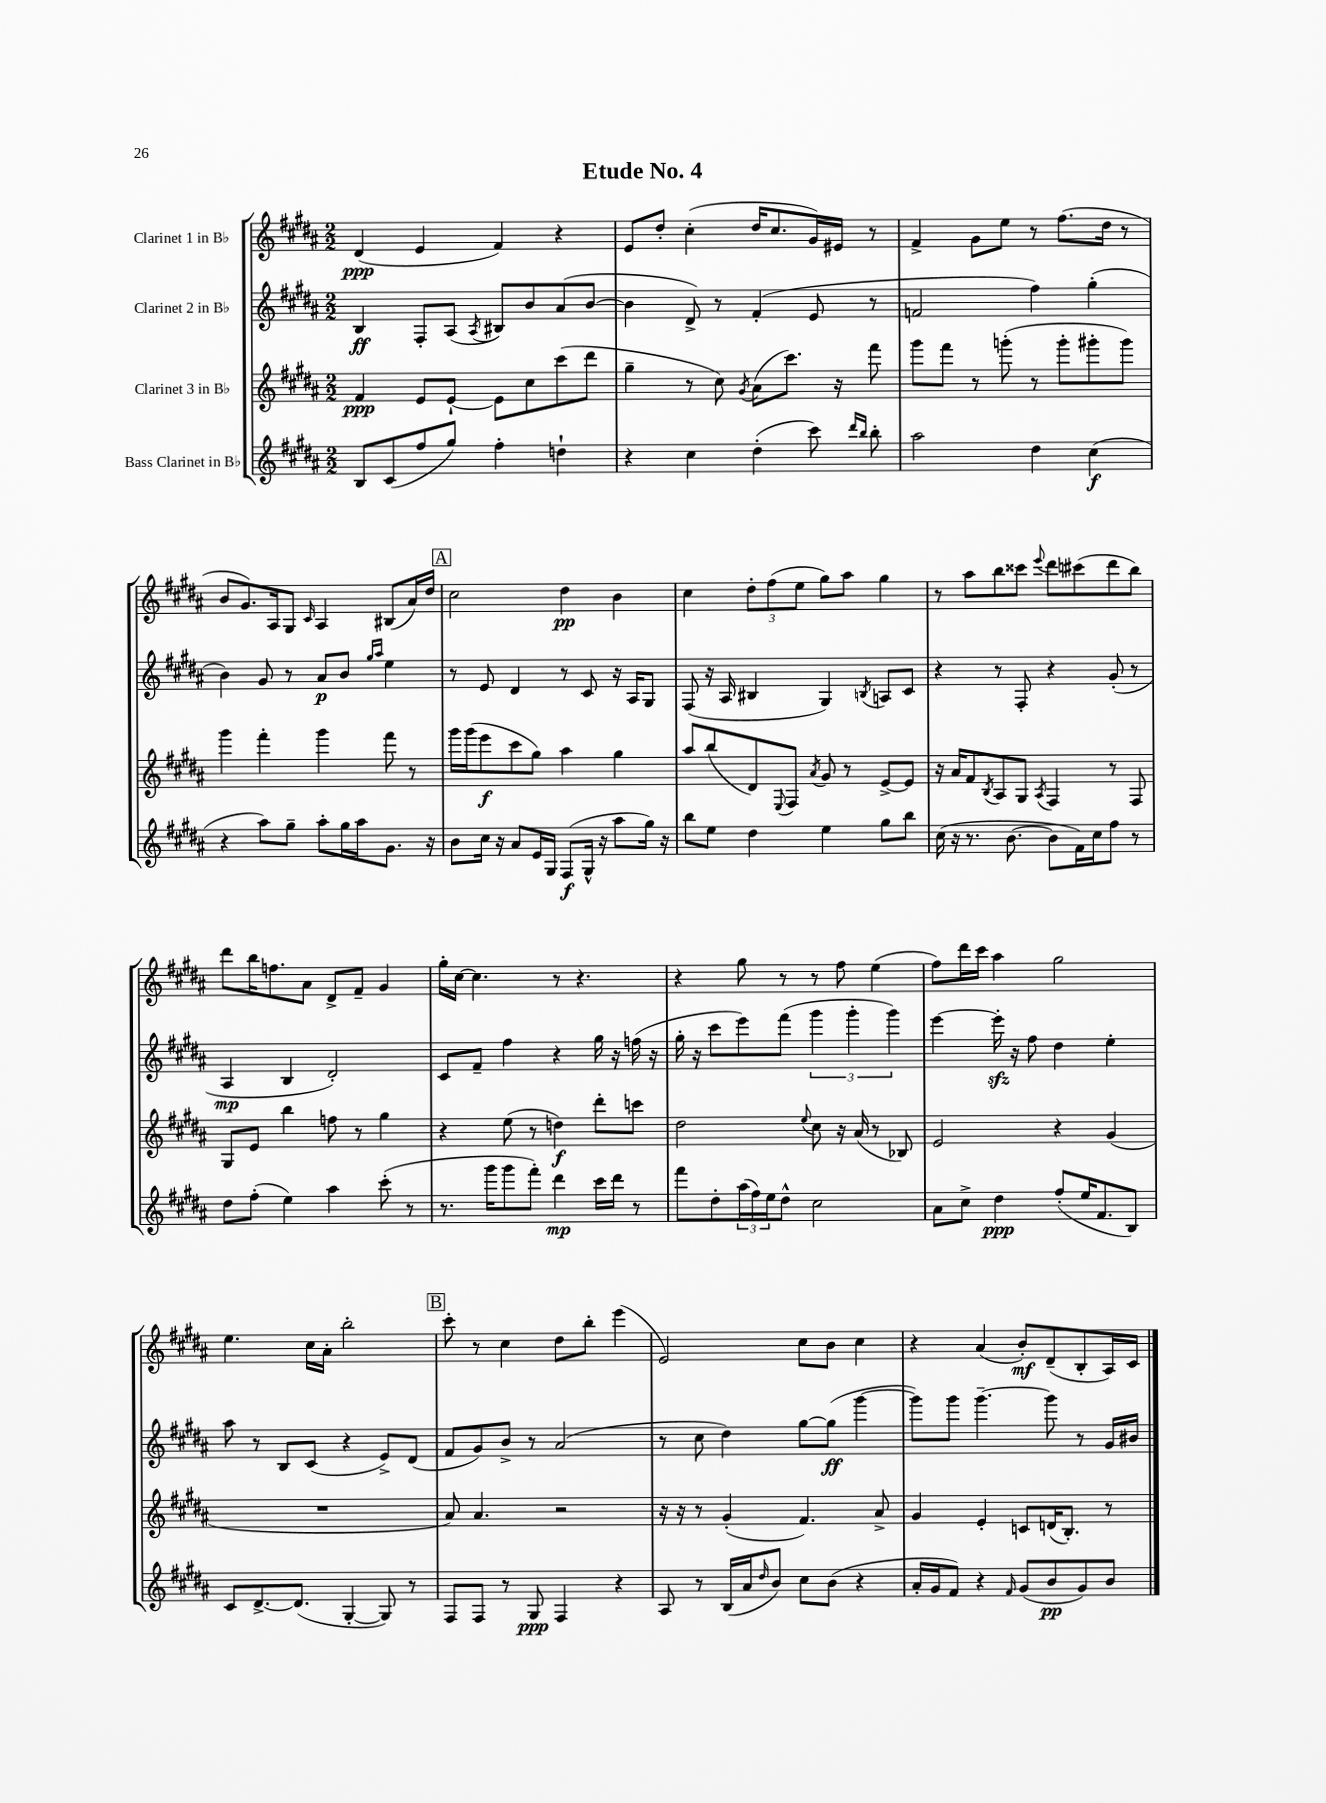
\header { title = "Etude No. 4" }
<<
\new StaffGroup <<
\new Staff = "s0" \with { instrumentName = "Clarinet 1 in Bb" } {
    \clef treble \key b \major \numericTimeSignature \time 2/2
    dis'4\ppp( e'4 fis'4) r4 |
    e'8 dis''8-. cis''4-.( dis''16 cis''8. gis'16) eis'16 r8 |
    fis'4-> gis'8 e''8 r8 fis''8.( dis''16 r8 |
    b'8 gis'8.) ais16 gis8 \grace { cis'16 } ais4 bis8( ais'16) dis''16 |
    \mark \markup { \box "A" } cis''2 dis''4\pp b'4 |
    cis''4 \tuplet 3/2 { dis''8-. fis''8( e''8 } gis''8) ais''8 gis''4 |
    r8 ais''8 b''8 cisis'''8 \appoggiatura { e'''8 } dis'''8 cis'''8( dis'''8 b''8) |
    dis'''8 b''16 f''8. ais'8 dis'8-> fis'8-- gis'4 |
    gis''16-. cis''16~ cis''4. r8 r4. |
    r4 gis''8 r8 r8 fis''8 e''4( |
    fis''8) dis'''16 cis'''16 ais''4 gis''2 |
    e''4. cis''16 ais'16-. b''2-. |
    \mark \markup { \box "B" } cis'''8-. r8 cis''4 dis''8 b''8-. e'''4( |
    e'2) cis''8 b'8 cis''4 |
    r4 ais'4( b'8-.\mf) dis'8--( b8-. ais16) cis'16 \bar "|." |
}
\new Staff = "s1" \with { instrumentName = "Clarinet 2 in Bb" } {
    \clef treble \key b \major \numericTimeSignature \time 2/2
    b4\ff fis8-. ais8( \acciaccatura { ais8 } bis8) b'8 ais'8( b'8~ |
    b'4 dis'8->) r8 fis'4-.( e'8 r8 |
    f'2 fis''4) gis''4-.( |
    b'4) gis'8 r8 ais'8\p b'8 \grace { gis''16 ais''16 } e''4 |
    \mark \markup { \box "A" } r8 e'8 dis'4 r8 cis'8 r16 ais16 gis8 |
    fis8( r16 ais16 bis4 gis4) \acciaccatura { b8 } a8 cis'8 |
    r4 r8 fis8-. r4 gis'8-.( r8 |
    ais4\mp b4 dis'2-.) |
    cis'8 fis'8-- fis''4 r4 gis''16 r16 f''16( r16 |
    gis''16-. r16 cis'''8 e'''8) fis'''8( \tuplet 3/2 { gis'''4 gis'''4-. gis'''4) } |
    e'''4~ e'''16-.\sfz r16 fis''8 dis''4 e''4-. |
    ais''8 r8 b8 cis'8( r4 e'8->) dis'8( |
    \mark \markup { \box "B" } fis'8 gis'8) b'8-> r8 ais'2( |
    r8 cis''8 dis''4) gis''8~ gis''8\ff( gis'''4~ |
    gis'''8) gis'''8 gis'''4.~-- gis'''8 r8 gis'16 bis'16 \bar "|." |
}
\new Staff = "s2" \with { instrumentName = "Clarinet 3 in Bb" } {
    \clef treble \key b \major \numericTimeSignature \time 2/2
    fis'4\ppp e'8 e'8~-! e'8 cis''8 cis'''8( dis'''8 |
    gis''4-- r8 cis''8) \acciaccatura { gis'8 } ais'8( cis'''8.) r16 fis'''8 |
    gis'''8 fis'''8 r8 g'''8-.( r8 g'''8-. gis'''8-. gis'''8) |
    gis'''4 fis'''4-. gis'''4 fis'''8 r8 |
    \mark \markup { \box "A" } gis'''16 gis'''16( e'''8\f cis'''8 gis''8) ais''4 gis''4 |
    ais''8 b''8( dis'8) \appoggiatura { e8 } fis8 \acciaccatura { ais'8 } gis'8 r8 e'8~-> e'8 |
    r16 ais'16 fis'8 \acciaccatura { b8 } ais8 gis8 \acciaccatura { ais8 } fis4 r8 fis8 |
    gis8 e'8 b''4 f''8 r8 gis''4 |
    r4 e''8( r8 d''4\f) dis'''8-. c'''8 |
    dis''2 \appoggiatura { e''8 } cis''8 r16 ais'16( r8 bes8) |
    e'2 r4 gis'4( |
    R1 |
    \mark \markup { \box "B" } ais'8) ais'4. r2 |
    r16 r16 r8 gis'4-.( fis'4.) ais'8-> |
    gis'4 e'4-. c'8 d'16( b8.-.) r8 \bar "|." |
}
\new Staff = "s3" \with { instrumentName = "Bass Clarinet in Bb" } {
    \clef treble \key b \major \numericTimeSignature \time 2/2
    b8 cis'8( fis''8 gis''8) fis''4-. d''4-! |
    r4 cis''4 dis''4-.( cis'''8) \grace { dis'''16 b''16 } b''8-. |
    ais''2 dis''4 cis''4\f( |
    r4 ais''8) gis''8-- ais''8-. gis''16 ais''16 gis'8. r16 |
    \mark \markup { \box "A" } b'8 cis''16 r16 ais'8 e'16 gis16 fis8\f( gis16-^ r16 ais''8 gis''16) r16 |
    b''8 e''8 dis''4 e''4 gis''8 b''8 |
    cis''16( r16 r8. b'8.~ b'8 fis'16) cis''16 fis''8 r8 |
    dis''8 fis''8-.( e''4) ais''4 cis'''8-.( r8 |
    r8. gis'''16 gis'''8 fis'''8-.) dis'''4\mp cis'''16 dis'''16 r8 |
    fis'''8 dis''8-. \tuplet 3/2 { ais''16( fis''16) e''16 } dis''8-^ cis''2 |
    ais'8 cis''8-> dis''4\ppp fis''8-.( e''16 fis'8. b8) |
    cis'8 dis'8.~-> dis'8.( gis4~-. gis8) r8 |
    \mark \markup { \box "B" } fis8 fis8 r8 gis8\ppp fis4 r4 |
    ais8 r8 b16( ais'16 \grace { dis''16 } b'8) cis''8 b'8( r4 |
    ais'16-. gis'16 fis'8) r4 \grace { fis'16 } gis'8( b'8\pp gis'8) b'8 \bar "|." |
}
>>
>>
\layout { \context { \Score \remove "Bar_number_engraver" } }
